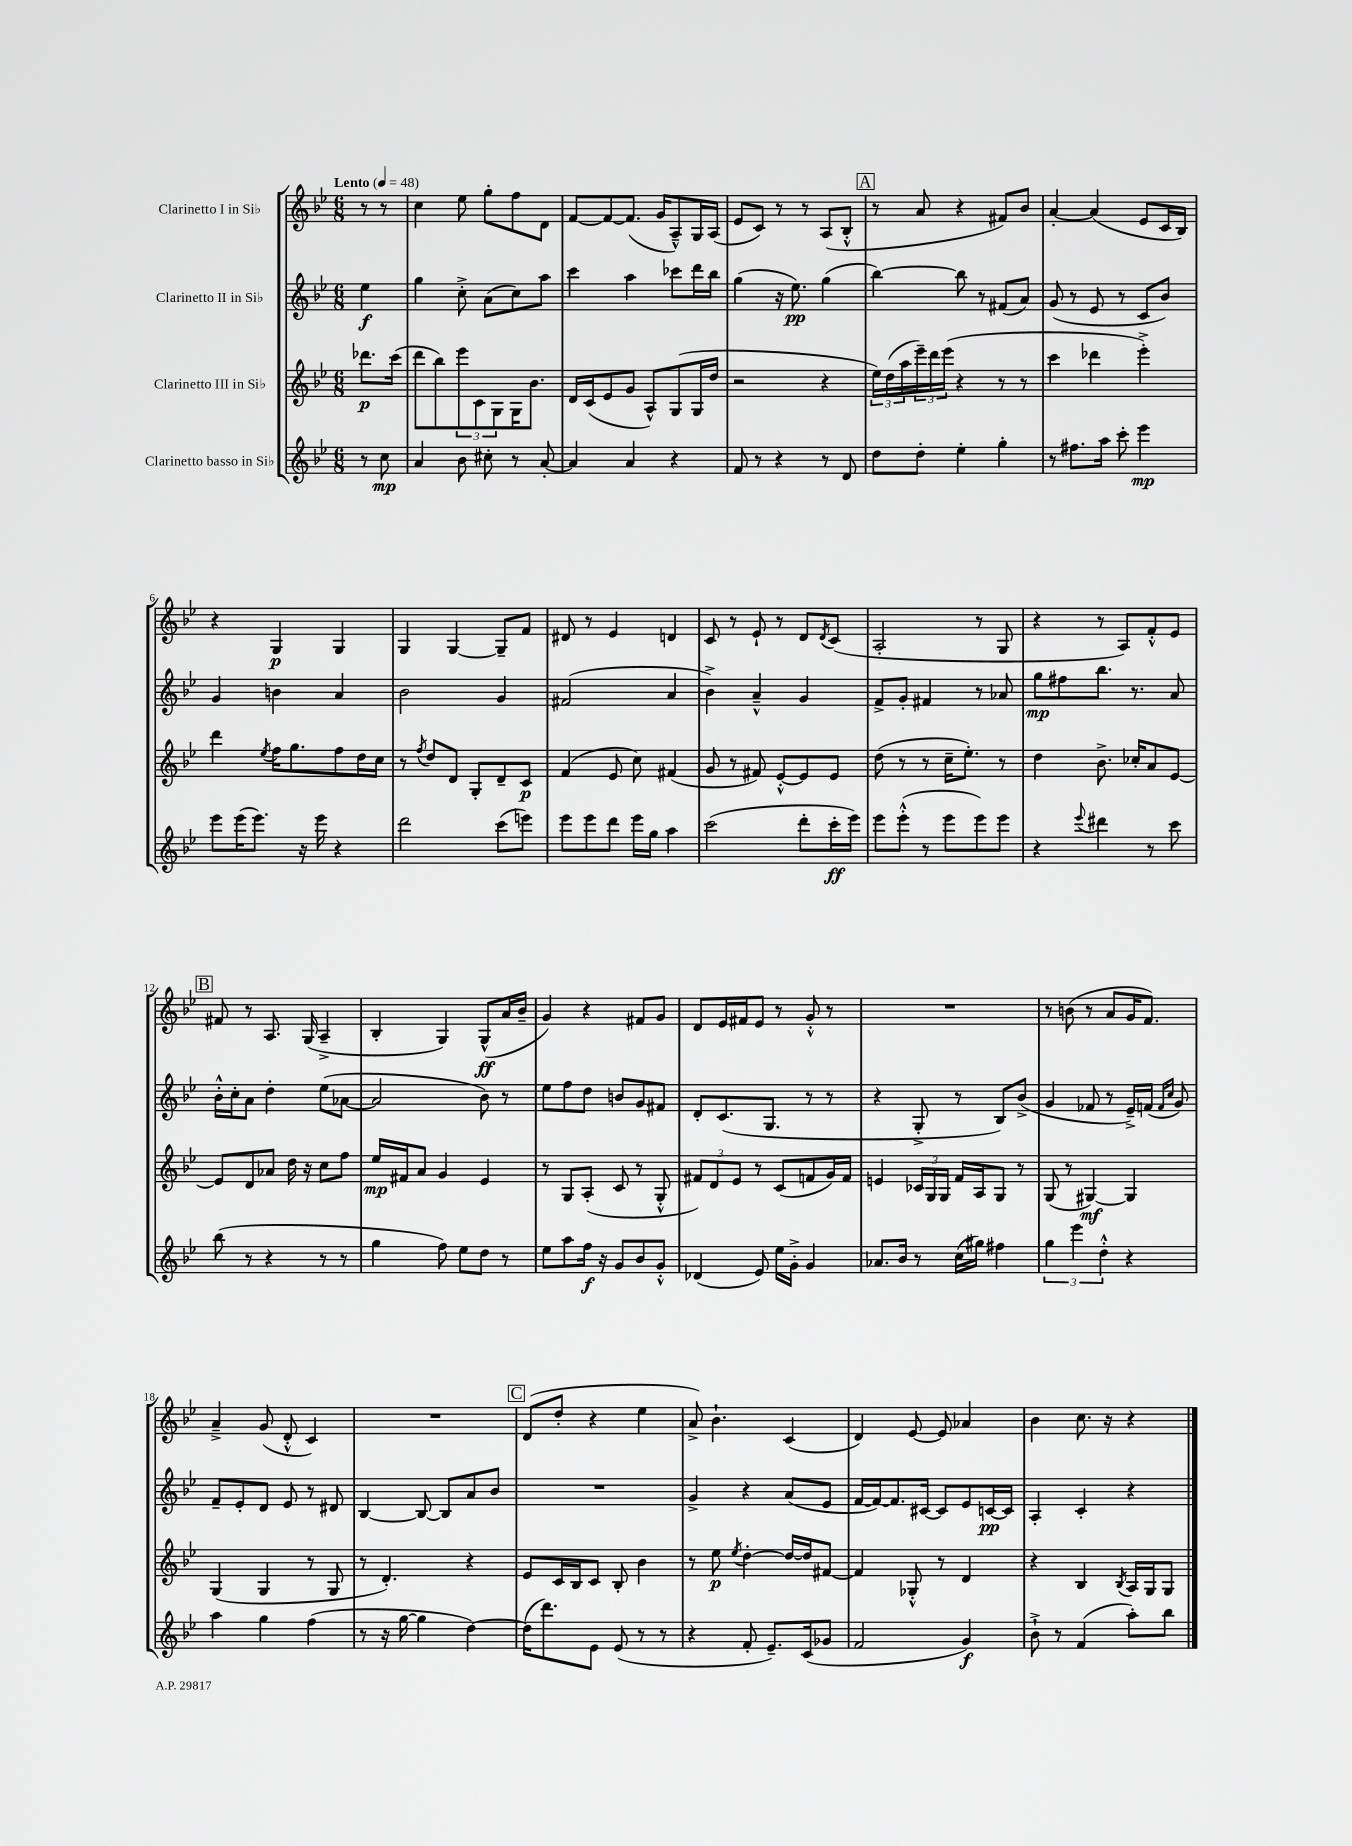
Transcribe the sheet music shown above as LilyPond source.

<<
\new StaffGroup <<
\new Staff = "s0" \with { instrumentName = "Clarinetto I in Sib" } {
    \clef treble \key bes \major \numericTimeSignature \time 6/8 \partial 4 \tempo "Lento" 4 = 48
    r8 r8 |
    c''4 ees''8 g''8-. f''8 d'8 |
    f'8~ f'8~ f'8.( g'16 a8---^) g16 a16( |
    ees'8 c'8) r8 r8 a8( bes8-.-^ |
    \mark \markup { \box "A" } r8 a'8 r4 fis'8) bes'8 |
    a'4~-. a'4( ees'8 c'16 bes16) |
    r4 g4\p g4 |
    g4 g4~ g8-- f'8 |
    dis'8 r8 ees'4 d'4 |
    c'8 r8 ees'8-! r8 d'8 \acciaccatura { d'8 } c'8( |
    a2-. r8 g8 |
    r4 r8 a8) f'8-.-^ ees'8 |
    \mark \markup { \box "B" } fis'8 r8 a8. g16( a4---> |
    bes4-. g4) g8-^\ff( a'16 bes'16-- |
    g'4) r4 fis'8 g'8 |
    d'8 ees'16 fis'16 ees'8 r8 g'8-.-^ r8 |
    R2. |
    r8 b'8( r8 a'8 g'16 f'8.) |
    a'4---> g'8( d'8-.-^ c'4) |
    R2. |
    \mark \markup { \box "C" } d'8( d''8-. r4 ees''4 |
    a'8->) bes'4.-! c'4( |
    d'4) ees'8~ ees'8 aes'4 |
    bes'4 c''8. r16 r4 \bar "|." |
}
\new Staff = "s1" \with { instrumentName = "Clarinetto II in Sib" } {
    \clef treble \key bes \major \numericTimeSignature \time 6/8 \partial 4
    ees''4\f |
    g''4 c''8-.-> a'8( c''8) a''8 |
    c'''4 a''4 ces'''8 d'''16 bes''16 |
    g''4( r16 ees''8.\pp) g''4( |
    \mark \markup { \box "A" } bes''4~) bes''8 r8 fis'8( a'8) |
    g'8( r8 ees'8 r8 c'8 bes'8) |
    g'4 b'4 a'4 |
    bes'2 g'4 |
    fis'2( a'4 |
    bes'4->) a'4---^ g'4 |
    f'8-> g'8-. fis'4 r8 aes'8 |
    g''8\mp fis''8 bes''8. r8. a'8 |
    \mark \markup { \box "B" } bes'16-.-^ c''16-. a'8 d''4-. ees''8( aes'8~ |
    aes'2 bes'8) r8 |
    ees''8 f''8 d''8 b'8 g'8 fis'8 |
    d'8-. c'8.( g8. r8 r8 |
    r4 g8-.-> r8 bes8) bes'8->( |
    g'4 fes'8 r8 ees'16--->) f'16( \grace { f'16 c''16 } g'8) |
    f'8-- ees'8-. d'8 ees'8 r8 dis'8 |
    bes4~ bes8~ bes8 a'8 bes'8 |
    \mark \markup { \box "C" } R2. |
    g'4-> r4 a'8( ees'8 |
    f'16~ f'16~) f'8. cis'16~ cis'8 ees'8 c'16~\pp c'16 |
    a4-. c'4-. r4 \bar "|." |
}
\new Staff = "s2" \with { instrumentName = "Clarinetto III in Sib" } {
    \clef treble \key bes \major \numericTimeSignature \time 6/8 \partial 4
    des'''8.\p c'''16( |
    d'''8 bes''8) \tuplet 3/2 { ees'''8 c'8 g8 } g16 bes'8. |
    d'16 c'16( ees'8 g'8 a8-^) g8( g16 d''16 |
    r2 r4 |
    \mark \markup { \box "A" } \tuplet 3/2 { ees''16) d''16( a''16 } \tuplet 3/2 { ees'''16--) d'''16 ees'''16( } r4 r8 r8 |
    c'''4 des'''4 ees'''4-.->) |
    d'''4 \acciaccatura { ees''8 } f''16 g''8. f''8 d''16 c''16 |
    r8 \acciaccatura { f''8 } d''8 d'8 g8-. d'8-- c'8\p |
    f'4( ees'8 c''8) fis'4( |
    g'8 r8 fis'8) ees'8~-.-^ ees'8 ees'8 |
    d''8( r8 r8 c''16-- ees''8.-.) r8 |
    d''4 bes'8.-> ces''16-. a'8 ees'8~ |
    \mark \markup { \box "B" } ees'8 d'8 aes'8 d''16 r16 c''8 f''8 |
    ees''16\mp fis'16 a'8 g'4 ees'4 |
    r8 g8 a8-.( c'8 r8 g8-.-^ |
    \tuplet 3/2 { fis'8) d'8 ees'8 } r8 c'8( f'8 g'16) f'16 |
    e'4 \tuplet 3/2 { ces'16 g16 g16 } f'16 a16 g8 r8 |
    g8( r8 gis4~\mf) gis4 |
    g4( g4 r8 g8 |
    r8 d'4.-.) r4 |
    \mark \markup { \box "C" } ees'8 c'16 bes16 c'8 bes8-. bes'4 |
    r8 ees''8\p \acciaccatura { ees''8 } d''4~-. d''16~ d''16 fis'8~ |
    fis'4 ges8-.-^ r8 d'4 |
    r4 bes4 \acciaccatura { bes8 } a16 g16 g8 \bar "|." |
}
\new Staff = "s3" \with { instrumentName = "Clarinetto basso in Sib" } {
    \clef treble \key bes \major \numericTimeSignature \time 6/8 \partial 4
    r8 c''8\mp |
    a'4 bes'8 cis''8-. r8 a'8~-. |
    a'4 a'4 r4 |
    f'8 r8 r4 r8 d'8 |
    \mark \markup { \box "A" } d''8 d''8-. ees''4-. g''4-. |
    r8 fis''8. a''16 c'''8-. ees'''4\mp |
    ees'''8 ees'''16( ees'''8.) r16 ees'''16 r4 |
    d'''2 c'''8( e'''8) |
    ees'''8 ees'''8 d'''8 ees'''16 g''16 a''4 |
    c'''2( d'''8-. c'''16-.\ff ees'''16) |
    ees'''8 ees'''8-.-^( r8 ees'''8 ees'''8) ees'''8 |
    r4 \appoggiatura { ees'''8 } dis'''4 r8 c'''8 |
    \mark \markup { \box "B" } bes''8( r8 r4 r8 r8 |
    g''4 f''8) ees''8 d''8 r8 |
    ees''8 a''8 f''16\f r16 g'8 bes'8 g'8-.-^ |
    des'4( ees'8) ees''16 g'16-.-> g'4 |
    aes'8. bes'16 r8 c''16( gis''16) fis''4 |
    \tuplet 3/2 { g''4 ees'''4 d''4-.-^ } r4 |
    a''4 g''4 f''4( |
    r8 r16 g''16~ g''4 d''4~) |
    \mark \markup { \box "C" } d''16( d'''8.) ees'8 ees'8( r8 r8 |
    r4 f'8-. ees'8.--) c'16( ges'8 |
    f'2 g'4\f) |
    bes'8-!-> r8 f'4( a''8-.) bes''8 \bar "|." |
}
>>
>>
